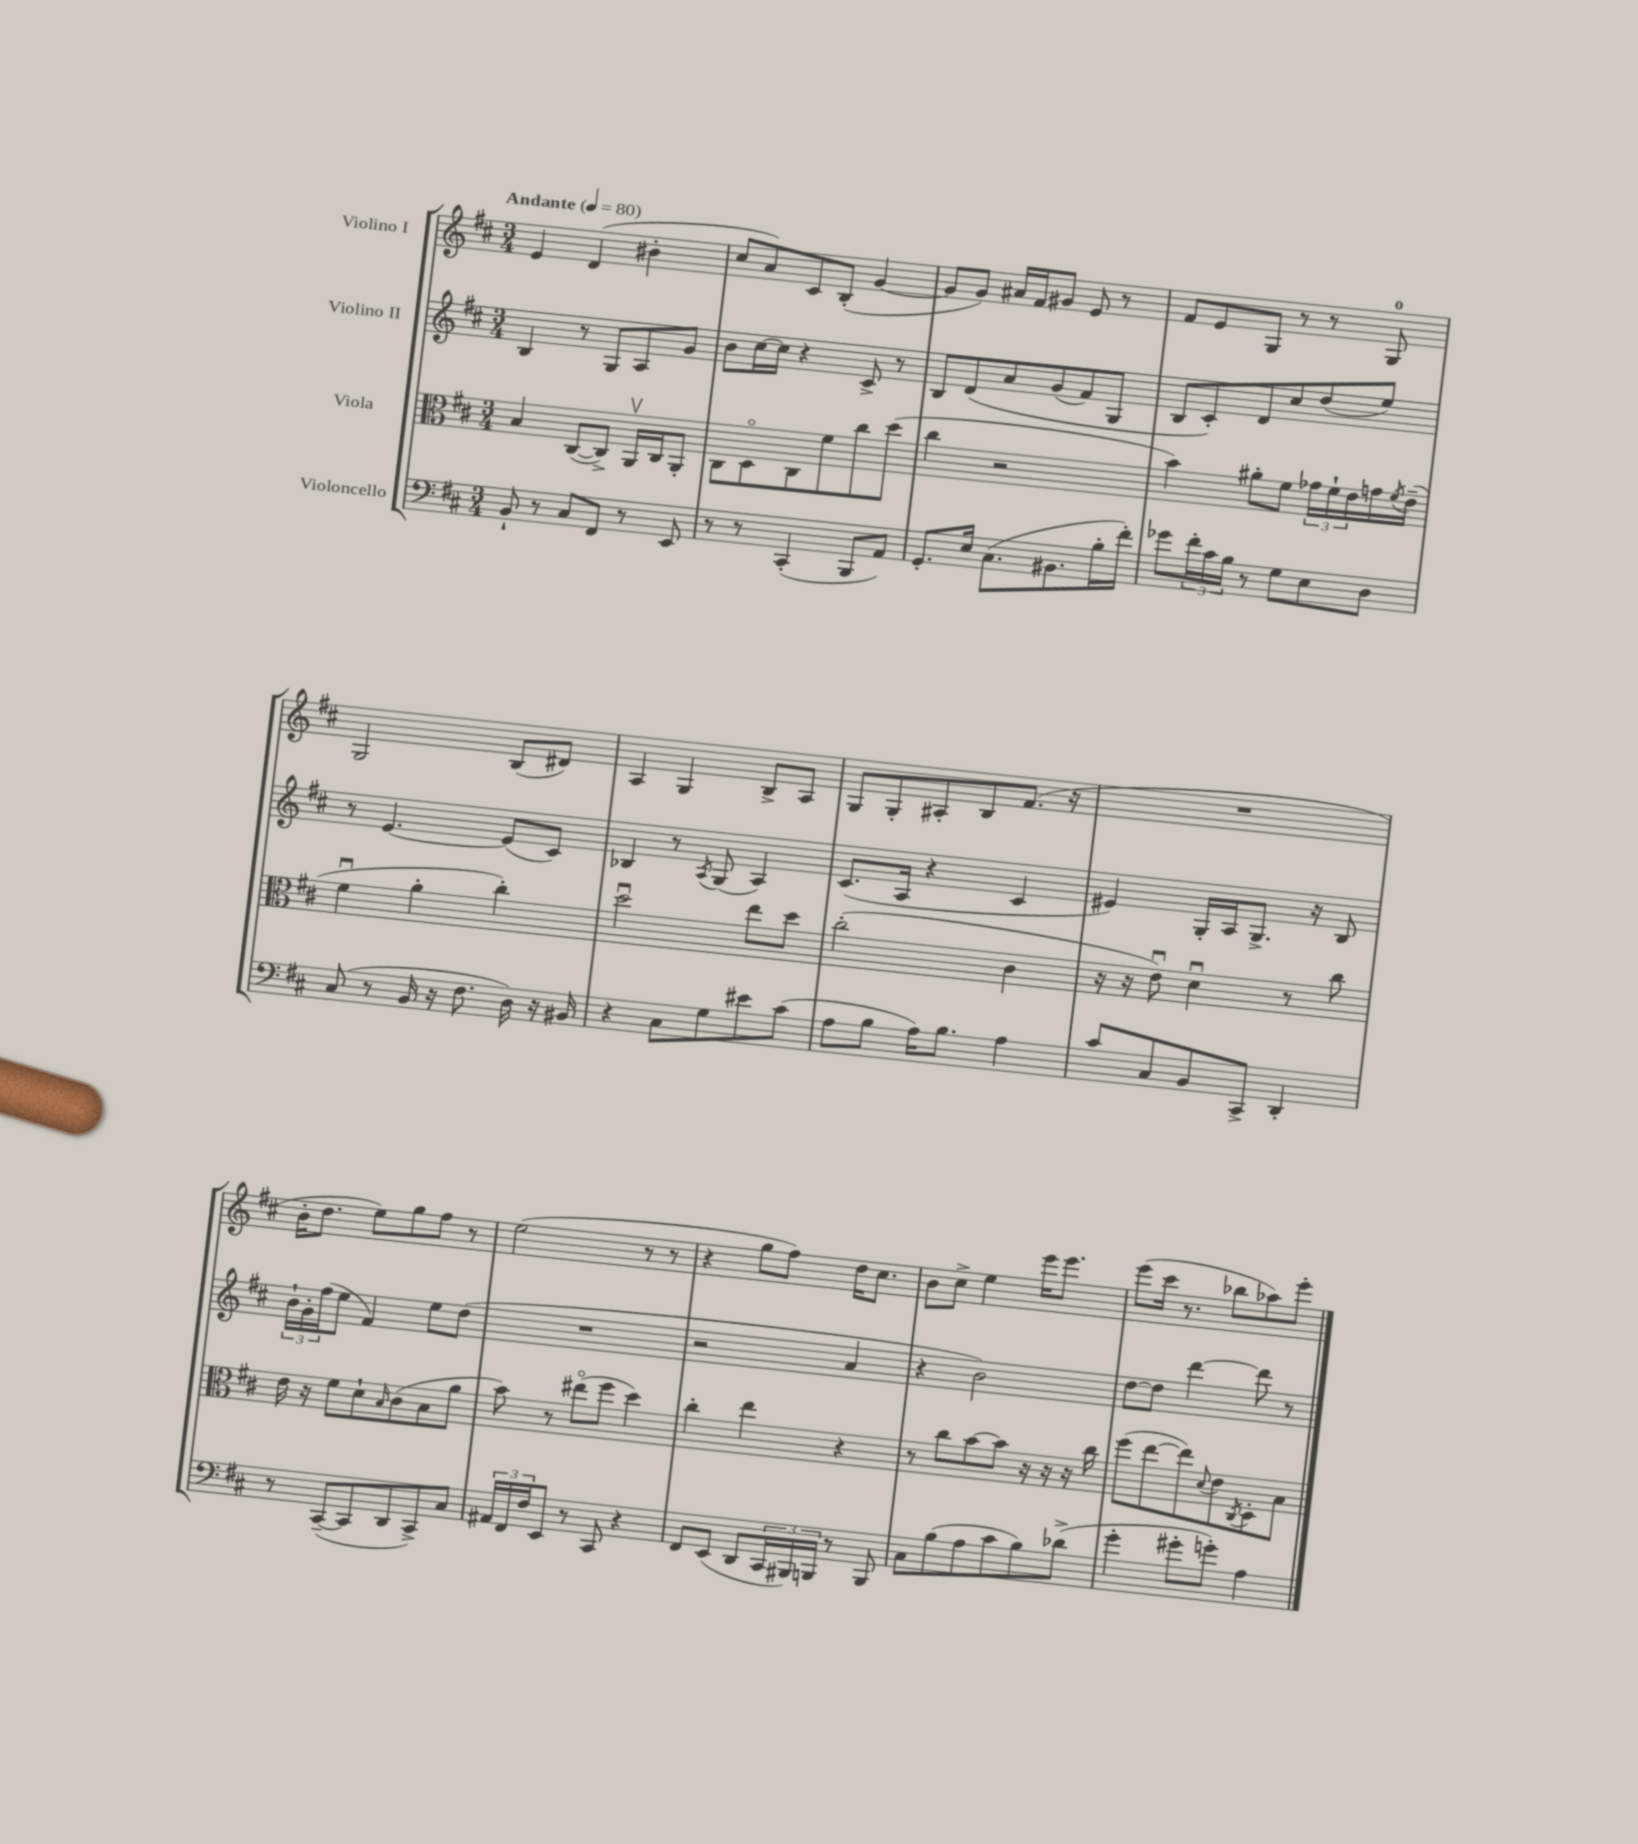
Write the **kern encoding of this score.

**kern	**kern	**kern	**kern
*part4	*part3	*part2	*part1
*staff4	*staff3	*staff2	*staff1
*I"Violoncello	*I"Viola	*I"Violino II	*I"Violino I
*clefF4	*clefC3	*clefG2	*clefG2
*k[f#c#]	*k[f#c#]	*k[f#c#]	*k[f#c#]
*M3/4	*M3/4	*M3/4	*M3/4
*MM80	*MM80	*MM80	*MM80
=1	=1	=1	=1
!	!	!	!LO:TX:a:B:t=Andante
8BB`/	4B/	4B/	4e/
8r	.	.	.
8C#/L	([8C#/L	8r	(4d/
8FF#/J	8C#^/J])	8G/L	.
8r	16AAv/LL	8A/	4b#X'\
.	16C#/J	.	.
8EE/	8AA'/J	8g/J	.
=2	=2	=2	=2
8r	8C#\L	8b\L	8cc#/L
8r	8D\	[16cc#\L	8a/)
.	.	16cc#\JJ]	.
(4CC#'/	8C#\	4r	8c#/
.	8f#\	.	(8B'/J
8BBB/L	8cc#\	8c#^/	[4g/
8AA/J)	(8dd\J	8r	.
=3	=3	=3	=3
8.GG'/L	4cc#\	8B/L	8g/L]
.	.	(8d/	8g/J)
16E/Jk	.	.	.
(8.C#\L	2r	8a/	16a#X/LL
.	.	.	16f#/J
.	.	(8g/	8g#X/J
8.BB#X\	.	.	.
.	.	8f#/)	8e/
16B'\L	.	8G/J	8r
16f#'\JJ)	.	.	.
=4	=4	=4	=4
8g-X\L	4b\)	8B/L	8f#/L
24f#'\L	.	8c#'/)	8e/
24c#\	.	.	.
24B\JJ	.	.	.
8r	8a#X'\L	8d/	8G/J
8G\L	8f#\J	8cc#/	8r
8E\	24g-X\LL	(8dd/	8r
.	24f#`\	.	.
.	24e\	.	.
8D\J	16gn\	8ee/J)	8G/
.	8qf#/	.	.
.	(16e~\JJ	.	.
!!LO:LB:g=z
=5	=5	=5	=5
(8C#/	4f#u\	8r	2G/
8r	.	[4.e/	.
16BB/	4a'\	.	.
16r	.	.	.
8.F#\	.	.	.
.	4cc#'\)	(8e/L]	(8B/L
16D\)	.	.	.
16r	.	8c#/J)	8d#X/J)
16BB#X/	.	.	.
=6	=6	=6	=6
4r	2ddu\	4B-X/	4A/
8C#\L	.	8r	4G/
.	.	8qA/	.
8G\	.	(8G/	.
8e#X\	8ee\L	4A/)	8B^/L
(8c#\J	8dd\J	.	8A/J
=7	=7	=7	=7
8A\L	(2cc#'\	(8.c#/L	8G/L
8B\J	.	.	8G'/
.	.	16A/Jk	.
16A\KL)	.	4r	8A#X'/
8.B\J	.	.	.
.	.	.	8B/
4A\	4c#\	4c#/	(8.f#/J
.	.	.	16r
=8	=8	=8	=8
8c#/L	16r	4e#X/)	2.r
.	16r	.	.
8C#/	8eu\)	.	.
8BB/	4du\	16G'/LL	.
.	.	16A/J	.
8CC#^/J	.	8.G^/J	.
4DD'/	8r	.	.
.	.	16r	.
.	8cc#\	8B/	.
!!LO:LB:g=z
=9	=9	=9	=9
8r	16e\	24b`\LL	16b'\KL
.	.	24g'\	.
.	16r	.	8.dd\J
.	.	(24ff#\J	.
([8CC#~/L	8f#\L	8ee\J	.
8CC#/]	8d`\	4f#/)	8ee\L)
.	16qqB/	.	.
8DD/	(8c#\	.	8gg\
8CC#^/)	8B\	8ee\L	8ff#\J
8C#/J	8a\J	(8dd\J	8r
=10	=10	=10	=10
24AA#X/LL	8b\)	2.r	(2ee\
24FF#/	.	.	.
24F#/J	.	.	.
8EE/J	8r	.	.
8r	(8ee#X\L	.	.
8CC#/	8ff#\J	.	.
4r	4dd\)	.	8r
.	.	.	8r
=11	=11	=11	=11
8FF#/L	4cc#'\	2r	4r
(8EE/J	.	.	.
8DD/L	4ee\	.	8gg\L
24CC#/L	.	.	8ff#\J)
24BBB#X/)	.	.	.
24BBBn/JJ	.	.	.
8r	4r	4a/	16dd\KL
.	.	.	8.cc#\J
8BBB/	.	.	.
=12	=12	=12	=12
8C#\L	8r	4r	8b\L
(8B\	8cc#\L	.	8cc#^\J
8A\	[8b\	2b\)	4ee\
8c#\	8b\J]	.	.
8B\)	16r	.	16eee\KL
.	16r	.	8.eee\J
(8d-X^\J	16r	.	.
.	16cc#\	.	.
=13	=13	=13	=13
4g'\	(8ff#\L	[8dd\L	(8eee\L
.	[8ee\	8dd\J]	16ccc#\Jk
.	.	.	8.r
8g#X'\L	8ee\])	[4ddd\	.
.	8qqd/	.	.
8gn'\J)	8e\	.	8bb-X\L
.	8qC#/	.	.
4A\	8D'\	8ddd\]	8aa-X\)
.	8B\J	8r	8eee'\J
==	==	==	==
*-	*-	*-	*-
